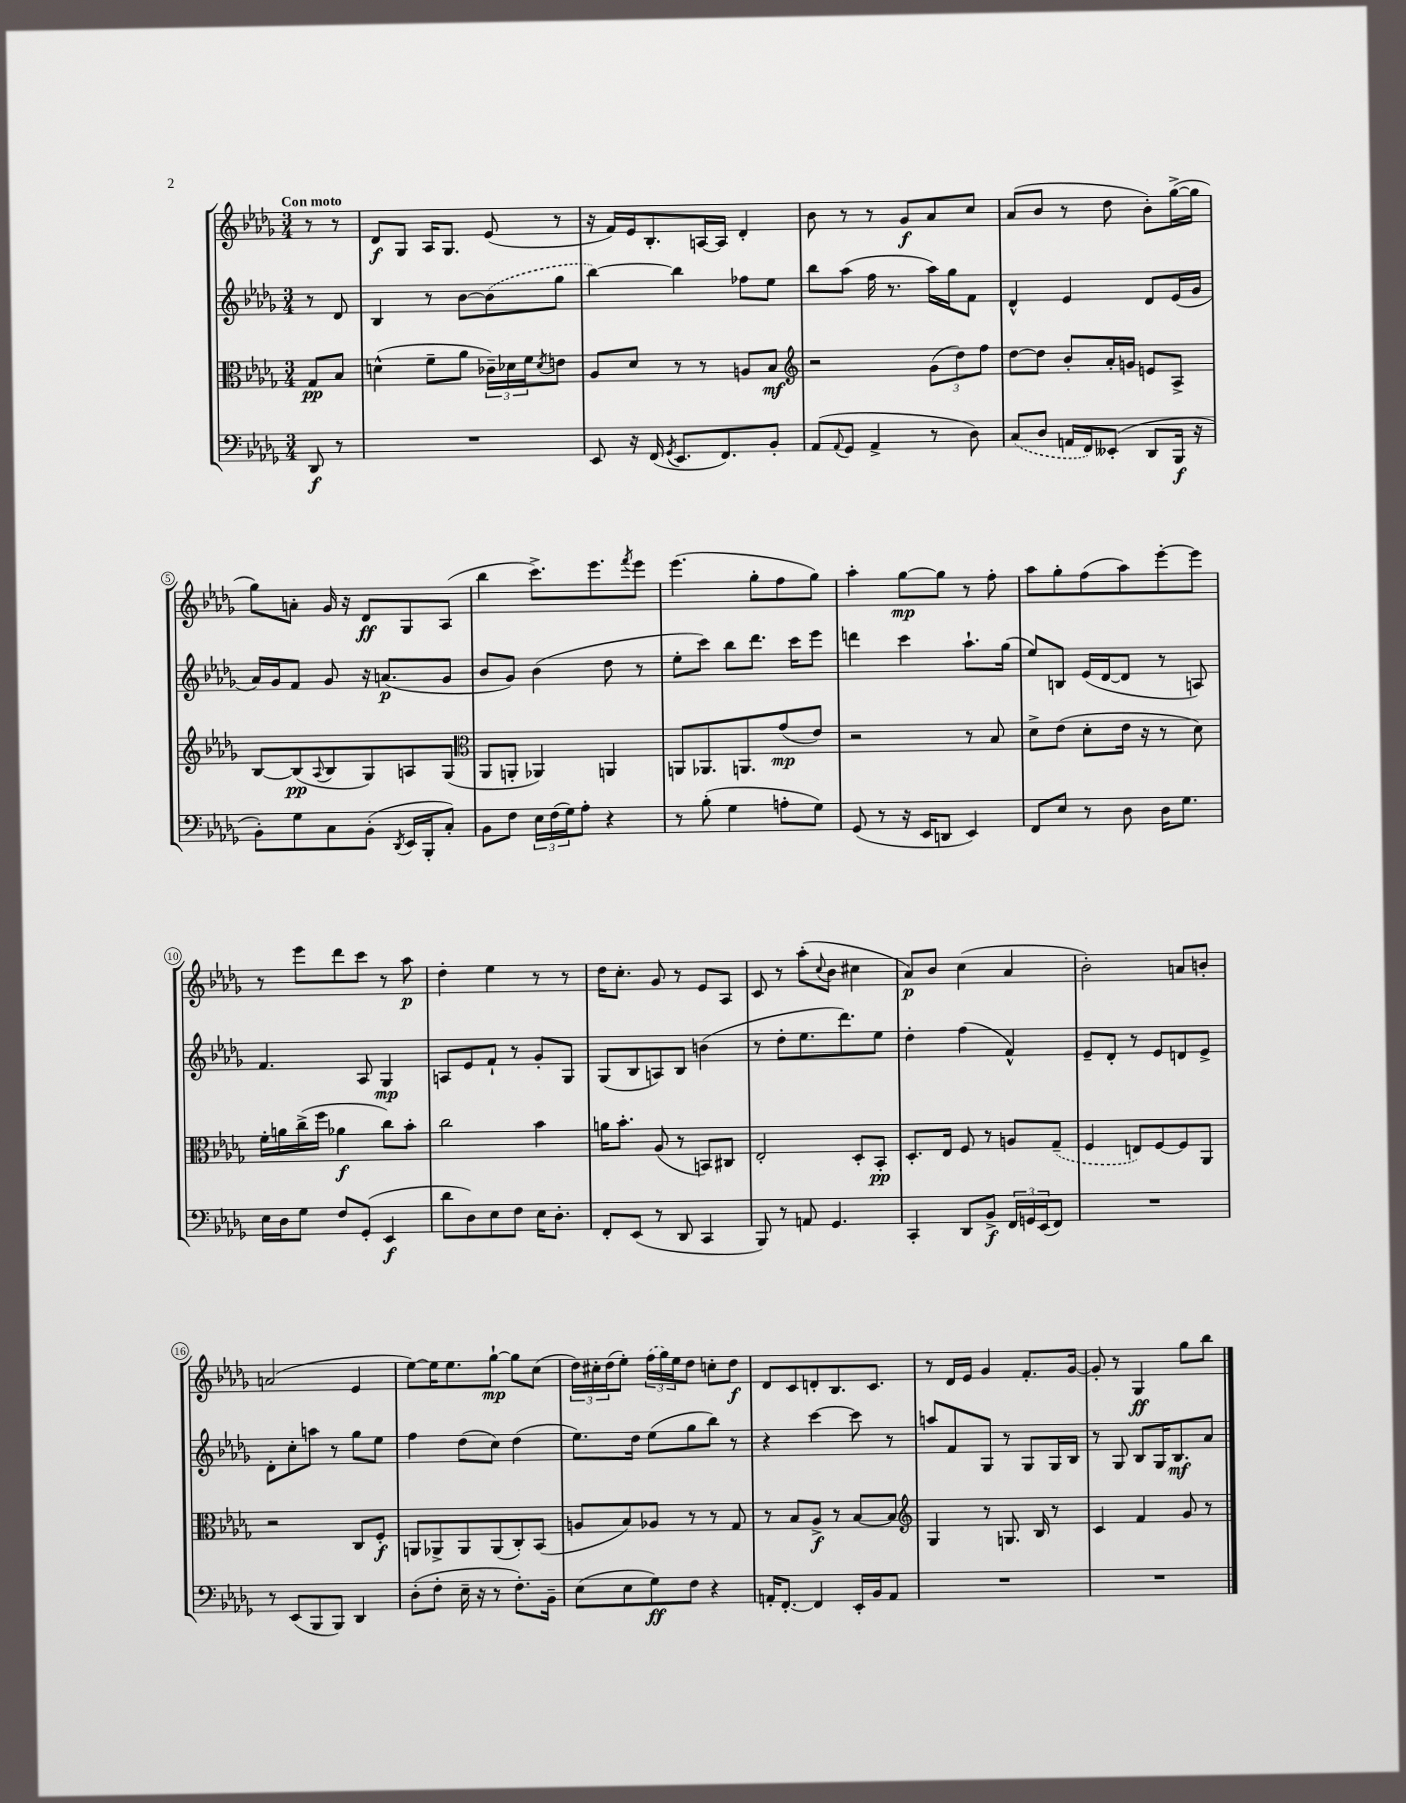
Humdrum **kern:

**kern	**dynam	**kern	**dynam	**kern	**dynam	**kern	**dynam
*part4	*part4	*part3	*part3	*part2	*part2	*part1	*part1
*staff4	*staff4	*staff3	*staff3	*staff2	*staff2	*staff1	*staff1
*clefF4	*	*clefC3	*	*clefG2	*	*clefG2	*
*k[b-e-a-d-g-]	*	*k[b-e-a-d-g-]	*	*k[b-e-a-d-g-]	*	*k[b-e-a-d-g-]	*
*M3/4	*	*M3/4	*	*M3/4	*	*M3/4	*
=	=	=	=	=	=	=	=
!	!	!	!	!	!	!LO:TX:a:B:t=Con moto	!
8DD-/	f	8G-/L	pp	8r	.	8r	.
8r	.	8B-/J	.	8d-/	.	8r	.
=1	=1	=1	=1	=1	=1	=1	=1
2.r	.	(4dn^^\	.	4B-/	.	8d-/L	f
.	.	.	.	.	.	8G-/J	.
.	.	8f~\L	.	8r	.	16A-/KL	.
.	.	.	.	.	.	8.G-/J	.
.	.	8a-\J	.	[8b-\L	.	.	.
.	.	24c-X~\LL)	.	(8b-\]	.	(8e-/	.
.	.	24d-X\	.	.	.	.	.
.	.	24f\J	.	.	.	.	.
.	.	8qd-/	.	.	.	.	.
.	.	8en\J	.	8gg-\J	.	8r	.
=2	=2	=2	=2	=2	=2	=2	=2
8EE-/	.	8A-/L	.	[4bb-\)	.	16r	.
.	.	.	.	.	.	16f/LL)	.
16r	.	8d-/J	.	.	.	16e-/J	.
(16FF/	.	.	.	.	.	8.B-'/	.
8qGG-/	.	.	.	.	.	.	.
8.EE-/L	.	8r	.	4bb-\]	.	.	.
.	.	8r	.	.	.	[16An/L	.
8.FF/)	.	.	.	.	.	16A/JJ]	.
.	.	8An/L	.	8ff-X\L	.	4d-'/	.
8BB-'/J	.	8B-/J	mf	8ee-\J	.	.	.
=3	=3	=3	=3	=3	=3	=3	=3
*	*	*clefG2	*	*	*	*	*
(8AA-/L	.	2r	.	8bb-\L	.	8b-\	.
8qqAA-/	.	.	.	.	.	.	.
8GG-/J	.	.	.	(8aa-\J	.	8r	.
4AA-^/	.	.	.	16ff\	.	8r	.
.	.	.	.	8.r	.	.	.
.	.	.	.	.	.	8g-/L	f
8r	.	(12g-\L	.	16aa-\LL)	.	8a-/	.
.	.	.	.	16gg-\J	.	.	.
.	.	12dd-\)	.	.	.	.	.
8D-\)	.	.	.	8f\J	.	8cc/J	.
.	.	12ff\J	.	.	.	.	.
=4	=4	=4	=4	=4	=4	=4	=4
(8C/L	.	[8dd-\L	.	4d-^^/	.	(8a-/L	.
8D-/J	.	8dd-\J]	.	.	.	8b-/J	.
16AAn/LL	.	8b-'/L	.	4e-/	.	8r	.
16FF/J)	.	.	.	.	.	.	.
(8EE--X'/J	.	16a-'/L	.	.	.	8dd-\	.
.	.	16gn/JJ	.	.	.	.	.
8DD-/L	.	8en/L	.	8d-/L	.	8b-'\L)	.
16BBB-/Jk	f	8A-^/J	.	(16e-/L	.	([16gg-^\L	.
16r	.	.	.	16g-/JJ	.	16gg-\JJ]	.
!!LO:LB:g=z
=5	=5	=5	=5	=5	=5	=5	=5
8BB-'\L)	.	[8B-/L	.	16a-/LL)	.	8gg-\L)	.
.	.	.	.	16g-/J	.	.	.
8G-\	.	(8B-/]	pp	8f/J	.	8an'\J	.
.	.	8qqA-/	.	.	.	.	.
8C\	.	8B-/	.	8g-/	.	16g-/	.
.	.	.	.	.	.	16r	.
(8BB-'\J	.	8G-/)	.	16r	.	8d-/L	ff
.	.	.	.	(8.an/L	p	.	.
8qDD-/	.	.	.	.	.	.	.
16EE-/LL	.	8An/	.	.	.	8G-/	.
16BBB-'/J	.	.	.	.	.	.	.
8C'/J)	.	(8G-/J	.	8g-/J	.	(8A-/J	.
=6	=6	=6	=6	=6	=6	=6	=6
*	*	*clefC3	*	*	*	*	*
8BB-\L	.	8AA-/L	.	8b-/L	.	4bb-\	.
8F\J	.	8AAn'/J	.	8g-/J)	.	.	.
24E-\LL	.	4AA-X/)	.	(4b-\	.	8.ccc^\L)	.
(24F\	.	.	.	.	.	.	.
24G-\J)	.	.	.	.	.	.	.
8A-'\J	.	.	.	.	.	.	.
.	.	.	.	.	.	8.eee-\	.
4r	.	4AAn/	.	8dd-\	.	.	.
.	.	.	.	.	.	8qfff/	.
.	.	.	.	8r	.	8eee-\J	.
=7	=7	=7	=7	=7	=7	=7	=7
8r	.	8AAn/L	.	8ee-'\L	.	(4.eee-\	.
(8B-'\	.	8.AA-X/	.	8ccc\J)	.	.	.
4G-\	.	.	.	8bb-\L	.	.	.
.	.	8.AAn/	.	.	.	.	.
.	.	.	.	8.ddd-\J	.	8gg-'\L	.
8An'\L	.	(8g-/	mp	.	.	8ff\	.
.	.	.	.	16ccc\KL	.	.	.
8G-\J)	.	8e-/J)	.	8eee-\J	.	8gg-\J)	.
=8	=8	=8	=8	=8	=8	=8	=8
(8GG-/	.	2r	.	4dddn\	.	4aa-'\	.
8r	.	.	.	.	.	.	.
16r	.	.	.	4ccc\	.	[8gg-\L	mp
16EE-/KL	.	.	.	.	.	.	.
8DDn/J	.	.	.	.	.	8gg-\J]	.
4EE-/)	.	8r	.	8.aa-`\L	.	8r	.
.	.	8B-/	.	.	.	8ff'\	.
.	.	.	.	(16gg-\Jk	.	.	.
=9	=9	=9	=9	=9	=9	=9	=9
8FF/L	.	8d-^\L	.	8ee-/L)	.	8aa-\L	.
8E-/J	.	(8e-\J	.	8Bn/J	.	8gg-'\	.
8r	.	8d-'\L	.	(16e-/LL	.	(8ff\	.
.	.	.	.	[16d-/J	.	.	.
8D-\	.	16e-\Jk	.	8d-/J]	.	8aa-\)	.
.	.	16r	.	.	.	.	.
16D-\KL	.	8r	.	8r	.	[8eee-'\	.
8.G-\J	.	.	.	.	.	.	.
.	.	8d-\)	.	8An/)	.	8eee-\J]	.
!!LO:LB:g=z
=10	=10	=10	=10	=10	=10	=10	=10
16E-\LL	.	16f'\LL	.	4.f/	.	8r	.
16D-\J	.	16an\	.	.	.	.	.
8G-\J	.	(16cc^\	.	.	.	8eee-\L	.
.	.	16ff\JJ	.	.	.	.	.
8F/L	.	4a-X\	f	.	.	8ddd-\	.
(8GG-'/J	.	.	.	8A-/	.	8ccc\J	.
4EE-/	f	8cc\L)	.	4G-/	mp	8r	.
.	.	8b-'\J	.	.	.	8aa-\	p
=11	=11	=11	=11	=11	=11	=11	=11
8d-\L	.	2cc\	.	8An/L	.	4dd-'\	.
8D-\)	.	.	.	8e-/	.	.	.
8E-\	.	.	.	8f`/J	.	4ee-\	.
8F\J	.	.	.	8r	.	.	.
16E-\KL	.	4b-\	.	8g-'/L	.	8r	.
8.D-'\J	.	.	.	.	.	.	.
.	.	.	.	8G-/J	.	8r	.
=12	=12	=12	=12	=12	=12	=12	=12
8FF'/L	.	16an\KL	.	(8G-/L	.	16dd-\KL	.
.	.	8.b-'\J	.	.	.	8.cc'\J	.
(8EE-/J	.	.	.	8B-/	.	.	.
8r	.	(8A-/	.	8An/)	.	8g-/	.
8DD-/	.	8r	.	8B-/J	.	8r	.
4CC/	.	8BBn/L)	.	(4bn\	.	8e-/L	.
.	.	8C#X/J	.	.	.	8A-/J	.
=13	=13	=13	=13	=13	=13	=13	=13
8BBB-/)	.	2E-'/	.	8r	.	8c/	.
8r	.	.	.	8dd-'\L	.	8r	.
8AAn/	.	.	.	8.ee-\	.	(8aa-'\L	.
.	.	.	.	.	.	8qqcc/	.
4.GG-/	.	.	.	.	.	8b-\J	.
.	.	.	.	8.ddd-\)	.	.	.
.	.	8D-'/L	.	.	.	4cc#X\	.
.	.	8BB-'/J	pp	8ee-\J	.	.	.
=14	=14	=14	=14	=14	=14	=14	=14
4CC'/	.	8.D-'/L	.	4dd-'\	.	8a-/L)	p
.	.	.	.	.	.	8b-/J	.
.	.	16E-/Jk	.	.	.	.	.
8DD-/L	.	8F/	.	(4ff\	.	(4cc\	.
8BB-^/J	f	8r	.	.	.	.	.
24FF/LL	.	8An/L	.	4f^^/)	.	4a-/	.
24GGn/	.	.	.	.	.	.	.
(24EE-/J	.	.	.	.	.	.	.
8FF/J)	.	(8G-~/J	.	.	.	.	.
=15	=15	=15	=15	=15	=15	=15	=15
2.r	.	4F/	.	8e-~/L	.	2b-'\)	.
.	.	.	.	8d-'/J	.	.	.
.	.	8En/L)	.	8r	.	.	.
.	.	[8F/	.	8e-/L	.	.	.
.	.	8F/]	.	8dn/	.	8an/L	.
.	.	8AA-/J	.	8e-^/J	.	8bn'/J	.
!!LO:LB:g=z
=16	=16	=16	=16	=16	=16	=16	=16
8r	.	2r	.	8d-'\L	.	(2an/	.
(8EE-/L	.	.	.	8cc'\	.	.	.
8BBB-/	.	.	.	8aan\J	.	.	.
8BBB-/J)	.	.	.	8r	.	.	.
4DD-/	.	8C/L	.	8gg-\L	.	4e-/	.
.	.	8F'/J	f	8ee-\J	.	.	.
=17	=17	=17	=17	=17	=17	=17	=17
(8D-'\L	.	8AAn/L	.	4ff\	.	[8ee-\L)	.
8F'\J	.	8AA-X^/	.	.	.	16ee-\K]	.
.	.	.	.	.	.	8.ee-\	.
16E-~\	.	8AA-/	.	(8dd-\L	.	.	.
16r	.	.	.	.	.	.	.
8r	.	(8AA-/	.	8cc\J)	.	[8gg-`\J	mp
8.F'\L)	.	8C'/)	.	(4dd-\	.	8gg-\L]	.
.	.	(8BB-/J	.	.	.	(8cc\J	.
16BB-~\Jk	.	.	.	.	.	.	.
=18	=18	=18	=18	=18	=18	=18	=18
(8E-\L	.	8An/L	.	8.ee-\L)	.	24dd-\LL)	.
.	.	.	.	.	.	24cc#X'\	.
.	.	.	.	.	.	(24dd-\J	.
8E-\	.	8B-/)	.	.	.	8ee-'\J)	.
.	.	.	.	16dd-\Jk	.	.	.
8G-\)	ff	8A-X/J	.	(8ee-\L	.	(24ff\LL	.
.	.	.	.	.	.	24gg-\)	.
.	.	.	.	.	.	24ee-\J	.
8F\J	.	8r	.	8gg-\	.	8dd-\J	.
4r	.	8r	.	8bb-\J)	.	8ccn'\L	.
.	.	8G-/	.	8r	.	8dd-\J	f
=19	=19	=19	=19	=19	=19	=19	=19
16AAn'/KL	.	8r	.	4r	.	8d-/L	.
[8.FF'/J	.	.	.	.	.	.	.
.	.	8B-/L	.	.	.	8c/	.
4FF/]	.	8A-^/J	f	[4ccc\	.	8dn'/	.
.	.	8r	.	.	.	8.B-/	.
16EE-'/LL	.	[8B-/L	.	8ccc\]	.	.	.
16BB-/J	.	.	.	.	.	8.c/J	.
8AA/J	.	8B-/J]	.	8r	.	.	.
=20	=20	=20	=20	=20	=20	=20	=20
*	*	*clefG2	*	*	*	*	*
2.r	.	4G-/	.	8aan/L	.	8r	.
.	.	.	.	8f/	.	16d-/LL	.
.	.	.	.	.	.	16e-/JJ	.
.	.	8r	.	8G-/J	.	4g-/	.
.	.	8.Gn/	.	8r	.	.	.
.	.	.	.	8G-/L	.	8.f'/L	.
.	.	16B-/	.	.	.	.	.
.	.	8r	.	16G-/L	.	.	.
.	.	.	.	16B-/JJ	.	[16g-/Jk	.
=21	=21	=21	=21	=21	=21	=21	=21
2.r	.	4c/	.	8r	.	8g-'/]	.
.	.	.	.	8G-/	.	8r	.
.	.	4f/	.	8B-/L	.	4G-/	ff
.	.	.	.	16G-/K	.	.	.
.	.	.	.	8.B-/	mf	.	.
.	.	8g-/	.	.	.	8gg-\L	.
.	.	8r	.	8a-/J	.	8bb-\J	.
==	==	==	==	==	==	==	==
*-	*-	*-	*-	*-	*-	*-	*-
